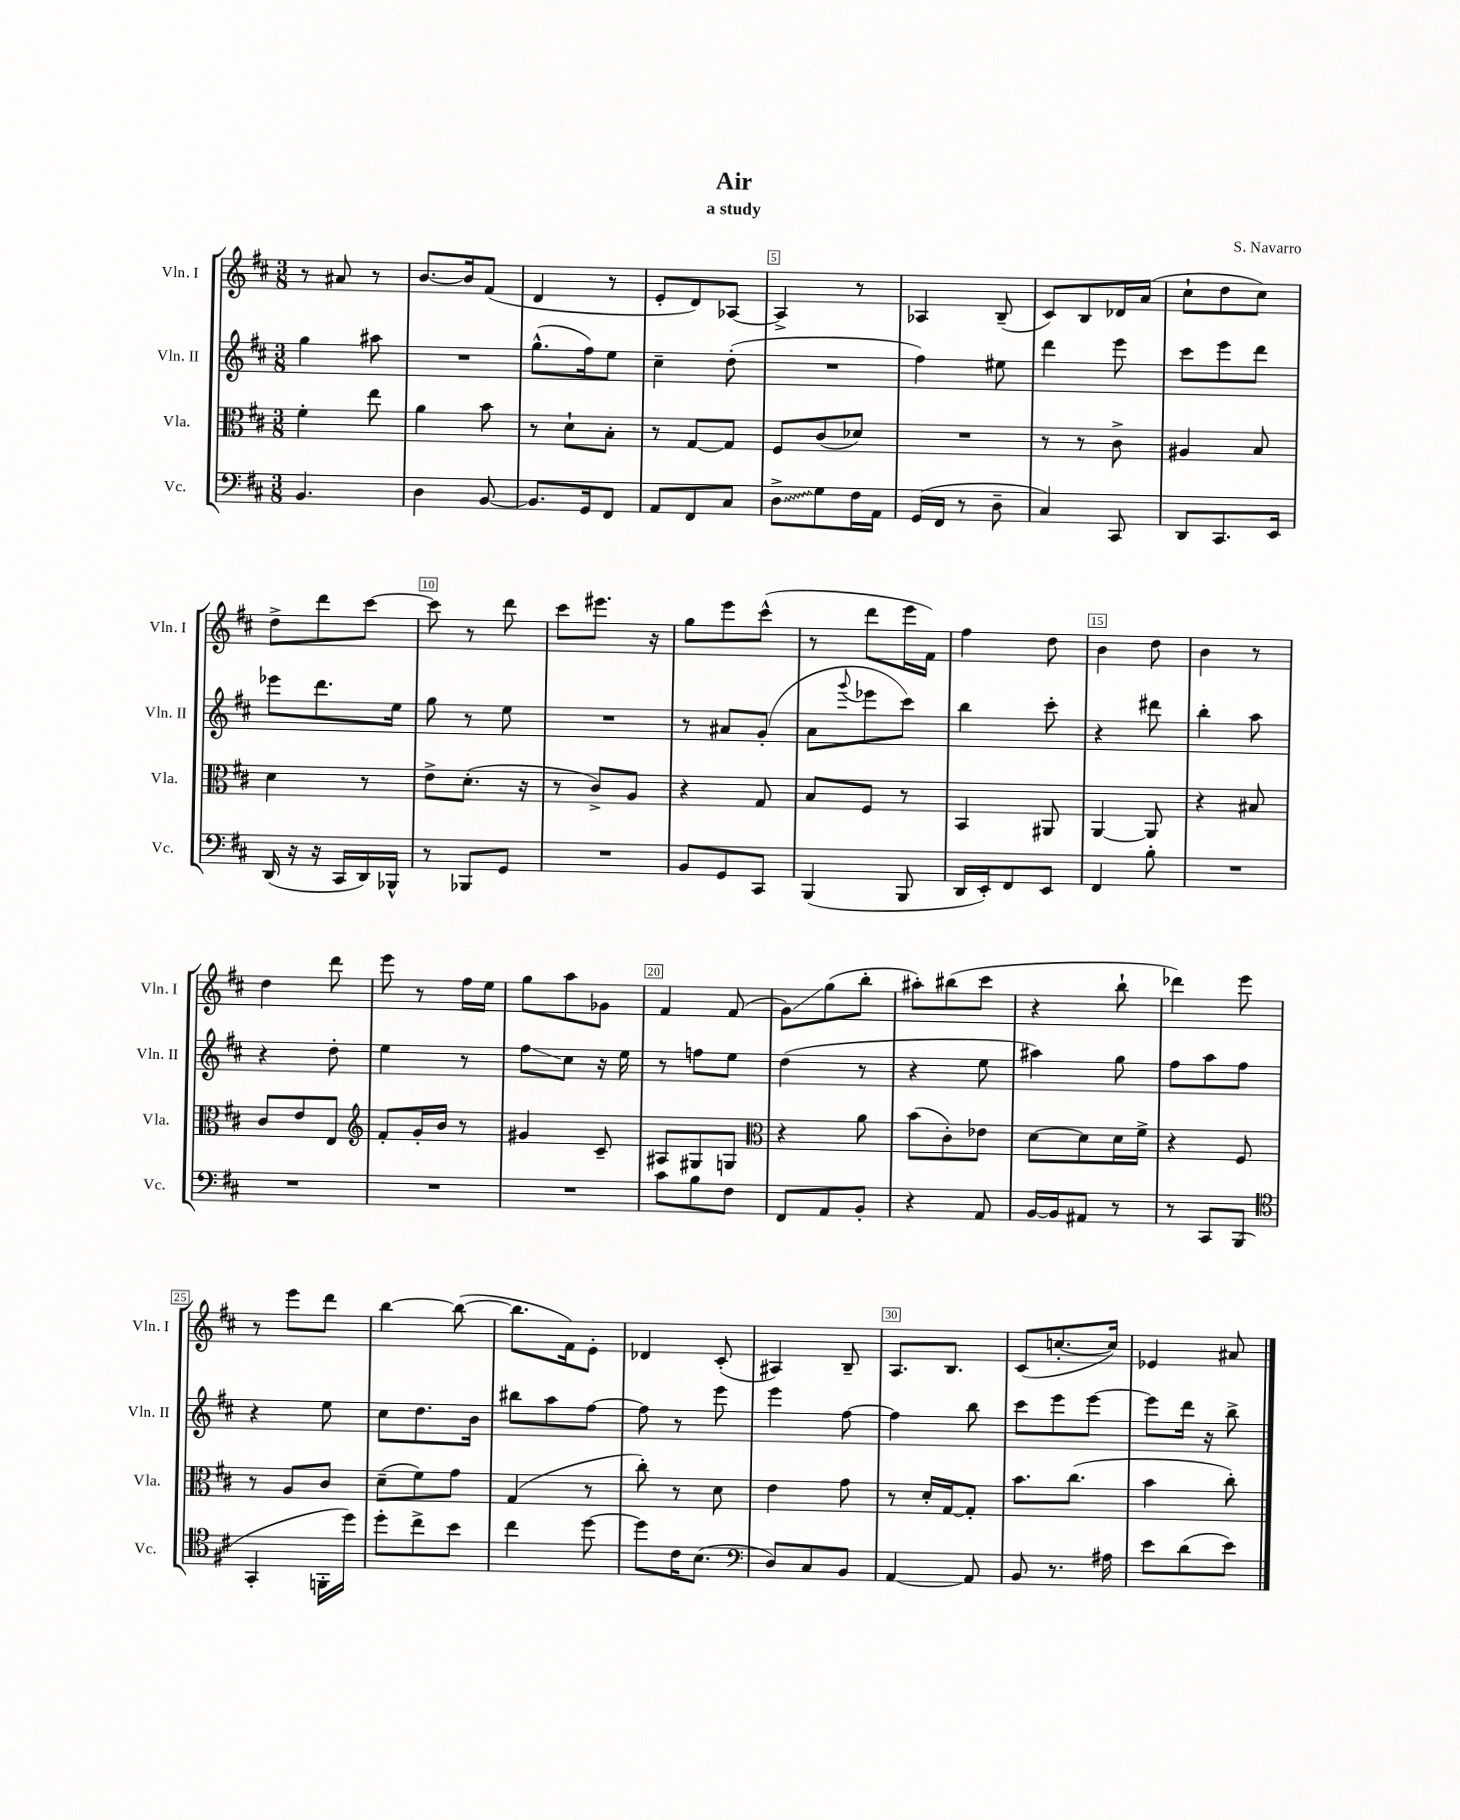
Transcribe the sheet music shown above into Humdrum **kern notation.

**kern	**kern	**kern	**kern
*staff4	*staff3	*staff2	*staff1
*clefF4	*clefC3	*clefG2	*clefG2
*k[f#c#]	*k[f#c#]	*k[f#c#]	*k[f#c#]
*M3/8	*M3/8	*M3/8	*M3/8
4.BB	4f#'	4gg	8r
.	.	.	8a#
.	8ee	8aa#	8r
=	=	=	=
4D	4a	4.r	[8.b
.	.	.	16b]
[8BB	8b	.	(8f#
=	=	=	=
8.BB]	8r	(8.gg^^	4d
.	8d`	.	.
16GG	.	16ff#)	.
8FF#	8B'	8ee	8r
=	=	=	=
8AA	8r	4cc#~	8e'
8FF#	[8G	.	8d)
8C#	8G]	(8dd'	[8A-
=	=	=	=
8D^	8F#	4.r	4A-^]
8G	(8c#	.	.
16F#	8d-)	.	8r
16AA	.	.	.
=	=	=	=
(16GG	4.r	4ff#)	4A-
16FF#	.	.	.
8r	.	.	.
8D~	.	8ee#	(8B~
=	=	=	=
4C#)	8r	4ddd	8c#)
.	8r	.	8B
8CC#	8c#^	8eee	16d-
.	.	.	(16a
=	=	=	=
8DD	4A#	8ccc#	8cc#`
8.CC#	.	8eee	8dd
.	8B	8ddd	8cc#)
16EE	.	.	.
=	=	=	=
(16DD	4d	8eee-	8dd^
16r	.	.	.
16r	.	8.ddd	8ddd
16CC#	.	.	.
16DD)	8r	.	[8ccc#
16BBB-^^	.	16ee	.
=	=	=	=
8r	8e^	8gg	8ccc#]
8BBB-	(8.d'	8r	8r
8GG	.	8ee	8ddd
.	16r	.	.
=	=	=	=
4.r	8r	4.r	8ccc#
.	8c#^)	.	8.eee#
.	8A	.	.
.	.	.	16r
=	=	=	=
8BB	4r	8r	8gg
8GG	.	8a#	8eee
8CC#	8G	(8g'	(8ccc#^^
=	=	=	=
(4BBB	8B	8a	8r
.	.	8qqggg	.
.	8F#	8eee-	8ddd
8BBB	8r	8ccc#)	16eee
.	.	.	16f#)
=	=	=	=
16DD	4BB	4bb	4ff#
16EE')	.	.	.
8FF#	.	.	.
8EE	8AA#	8ccc#'	8dd
=	=	=	=
4FF#	[4AA	4r	4b
8B'	8AA]	8ddd#	8dd
=	=	=	=
4.r	4r	4bb'	4b
.	8B#	8aa	8r
=	=	=	=
4.r	8c#	4r	4dd
.	8e	.	.
.	8E	8dd'	8ddd
=	=	=	=
*	*clefG2	*	*
4.r	8f#'	4ee	8eee
.	16g'	.	8r
.	16b	.	.
.	8r	8r	16ff#
.	.	.	16ee
=	=	=	=
4.r	4g#	8ff#	8gg
.	.	8cc#	8aa
.	8c#~	16r	8g-
.	.	16ee	.
=	=	=	=
8c#	8A#	8r	4f#
8B	8G#	8ff	.
8F#	8G	8ee	(8f#
=	=	=	=
*	*clefC3	*	*
8FF#	4r	(4dd	8g)
8AA	.	.	(8gg
8BB'	8a	8r	8bb'
=	=	=	=
4r	(8b	4r	8aa#')
.	8c#')	.	(8bb#
8AA	8e-	8ee	8ccc#
=	=	=	=
[16BB	[8d	4aa#)	4r
16BB]	.	.	.
8AA#	8d]	.	.
8r	16d	8gg	8bb`
.	16f#^	.	.
=	=	=	=
8r	4r	8ff#	4ddd-)
8CC#	.	8aa	.
(8BBB	8F#	8ff#	8eee
=	=	=	=
*clefC4	*	*	*
4GG'	8r	4r	8r
.	8A	.	8eee
16FF'	8c#	8ee	8ddd
16dd)	.	.	.
=	=	=	=
8dd'	(8d~	8cc#	[4bb
8cc#^	8f#)	8.dd	.
8b	8g	.	(8bb_
.	.	16b	.
=	=	=	=
4cc#	(4G	8bb#	8.bb]
.	.	8aa	.
.	.	.	16f#)
[8dd	8r	[8ff#	8e'
=	=	=	=
8dd]	8cc#')	8ff#]	4d-
16c#	8r	8r	.
(8.B	.	.	.
.	8d	8eee	(8c#'
=	=	=	=
*clefF4	*	*	*
8D)	4e	4eee	4A#)
8C#	.	.	.
8BB	8g	[8ff#	8B~
=	=	=	=
[4AA	8r	4ff#]	8.A
.	16d'	.	.
.	[16G	.	8.B
8AA]	8G']	8bb	.
=	=	=	=
8BB	8.b	8ccc#	(8c#
8.r	.	8eee	[8.cc'
.	(8.cc#	.	.
.	.	[8eee	.
16A#	.	.	16cc])
=	=	=	=
8e	4b	8eee]	4e-
(8d	.	16ddd	.
.	.	16r	.
8e)	8cc#')	8bb^	8a#
==	==	==	==
*-	*-	*-	*-
